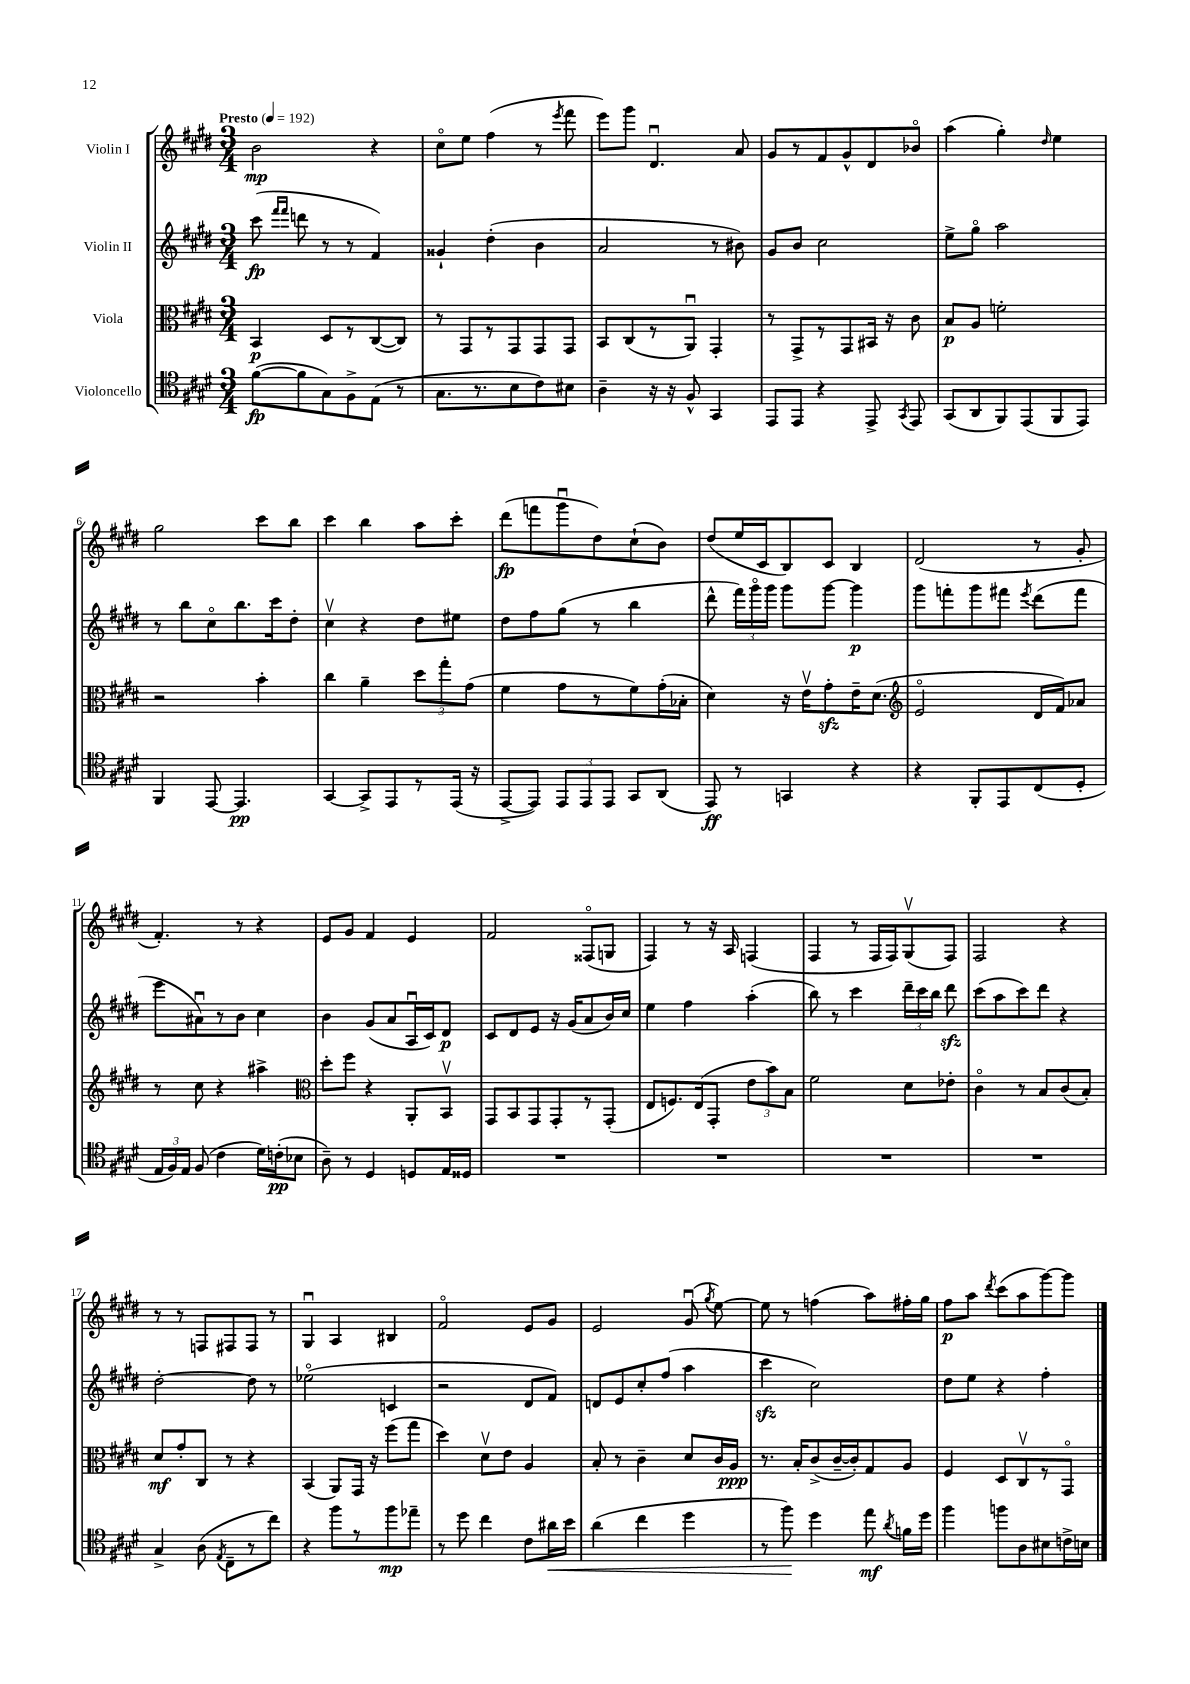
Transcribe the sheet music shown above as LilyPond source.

<<
\new StaffGroup <<
\new Staff = "s0" \with { instrumentName = "Violin I" } {
    \clef treble \key e \major \numericTimeSignature \time 3/4 \tempo "Presto" 4 = 192
    \autoBeamOff b'2\mp r4 |
    cis''8[\flageolet e''8] fis''4( r8 \acciaccatura { e'''8 } fis'''8 |
    e'''8[) gis'''8] dis'4.\downbow a'8 |
    gis'8[ r8 fis'8 gis'8-^ dis'8 bes'8]\flageolet |
    a''4( gis''4-.) \grace { dis''16 } e''4 |
    gis''2 cis'''8[ b''8] |
    cis'''4 b''4 a''8[ cis'''8]-. |
    dis'''8[\fp( f'''8 gis'''8\downbow dis''8) cis''8-!( b'8]) |
    dis''8[( e''16 cis'16 b8) cis'8] b4 |
    dis'2( r8 gis'8-. |
    fis'4.-.) r8 r4 |
    e'8[ gis'8] fis'4 e'4 |
    fis'2 fisis8[\flageolet( g8] |
    fis4) r8 r16 a16 f4( |
    fis4 r8 fis16[ fis16) gis8\upbow( fis8]) |
    fis2 r4 |
    r8 r8 f8[ fis8 fis8] r8 |
    gis4\downbow a4 bis4 |
    fis'2\flageolet e'8[ gis'8] |
    e'2 gis'8\downbow( \acciaccatura { gis''8 } e''8~) |
    e''8 r8 f''4( a''8[) fis''16-. gis''16] |
    fis''8[\p a''8] \acciaccatura { dis'''8 } cis'''8[( a''8 gis'''8~) gis'''8] \bar "|." |
}
\new Staff = "s1" \with { instrumentName = "Violin II" } {
    \clef treble \key e \major \numericTimeSignature \time 3/4
    \autoBeamOff cis'''8\fp( \grace { fis'''16[ fis'''16] } d'''8 r8 r8 fis'4) |
    gisis'4-! dis''4-.( b'4 |
    a'2 r8 bis'8) |
    gis'8[ b'8] cis''2 |
    e''8[-> gis''8]\flageolet a''2 |
    r8 b''8[ cis''8\flageolet b''8. cis'''16 dis''8]-. |
    cis''4\upbow r4 dis''8[ eis''8] |
    dis''8[ fis''8 gis''8]( r8 b''4 |
    dis'''8-^ \tuplet 3/2 { fis'''16[) gis'''16\flageolet gis'''16] } gis'''8[ gis'''8]~ gis'''4\p |
    gis'''8[ f'''8-. gis'''8 fis'''8] \acciaccatura { e'''8 } dis'''8[( fis'''8] |
    e'''8[ ais'8\downbow) r8 b'8] cis''4 |
    b'4 gis'8[( a'8 a16\downbow cis'16) dis'8]\p |
    cis'8[ dis'8 e'8] r16 gis'16[( a'8 b'16) cis''16] |
    e''4 fis''4 a''4-.( |
    b''8) r8 cis'''4 \tuplet 3/2 { dis'''16[-- cis'''16 b''16] } dis'''8\sfz |
    cis'''8[( a''8 cis'''8) dis'''8] r4 |
    dis''2~-. dis''8 r8 |
    ees''2\flageolet( c'4 |
    r2 dis'8[ fis'8]) |
    d'8[ e'8 cis''8-. fis''8]( a''4 |
    cis'''4\sfz cis''2) |
    dis''8[ e''8] r4 fis''4-. \bar "|." |
}
\new Staff = "s2" \with { instrumentName = "Viola" } {
    \clef alto \key e \major \numericTimeSignature \time 3/4
    \autoBeamOff b,4\p dis8[ r8 cis8~( cis8]) |
    r8 gis,8[ r8 gis,8 gis,8 gis,8] |
    b,8[ cis8( r8 a,8]\downbow) gis,4-. |
    r8 gis,8[-> r8 gis,8 bis,16] r16 cis'8 |
    b8[\p a8] f'2-. |
    r2 b'4-. |
    cis''4 a'4-- \tuplet 3/2 { dis''8[ gis''8-. gis'8]( } |
    fis'4 gis'8[ r8 fis'8) gis'16-.( bes16]-. |
    dis'4) r16 e'16[\upbow gis'8-.\sfz e'16-- dis'8.]( |
    \clef treble e'2\flageolet dis'16[ fis'16) aes'8] |
    r8 cis''8 r4 ais''4-> |
    \clef alto dis''8[-. fis''8] r4 a,8[-. b,8]\upbow |
    gis,8[ b,8 gis,8 gis,8-. r8 gis,8]-.( |
    e8[ f8.) e16( gis,8]-. \tuplet 3/2 { e'8[ b'8) b8] } |
    fis'2 dis'8[ ees'8]-. |
    cis'4\flageolet r8 b8[ cis'8( b8]-.) |
    dis'8[\mf gis'8-. cis8] r8 r4 |
    b,4( a,8[) gis,16] r16 fis''8[( gis''8] |
    dis''4) dis'8[\upbow e'8] a4 |
    b8-. r8 cis'4-- dis'8[ cis'16 a16]\ppp |
    r8. b16[-. cis'8->( cis'16~-- cis'16-.) gis8 a8] |
    fis4 dis8[ cis8\upbow r8 gis,8]\flageolet \bar "|." |
}
\new Staff = "s3" \with { instrumentName = "Violoncello" } {
    \clef tenor \key e \major \numericTimeSignature \time 3/4
    \autoBeamOff fis'8[~\fp( fis'8 gis8) fis8-> e8]( r8 |
    gis8.[ r8. b8 cis'8) bis8] |
    a4-- r16 r16 fis8-^ gis,4 |
    e,8[ e,8] r4 e,8-> \acciaccatura { gis,8 } e,8 |
    gis,8[( a,8 fis,8) e,8( fis,8 e,8]) |
    fis,4 e,8~ e,4.\pp |
    gis,4~ gis,8[-> e,8 r8 e,16]( r16 |
    e,8[~-> e,8]) \tuplet 3/2 { e,8[ e,8 e,8] } gis,8[ a,8]( |
    e,8\ff) r8 g,4 r4 |
    r4 fis,8[-. e,8 cis8( dis8]-. |
    \tuplet 3/2 { e16[ fis16) e16] } fis8( cis'4 dis'16[) c'16-.\pp( bes8] |
    a8--) r8 dis4 d8[ e16 disis16] |
    R2. |
    R2. |
    R2. |
    R2. |
    gis4-> a8( \acciaccatura { e8 } cis8[-- r8 cis''8]) |
    r4 fis''8[ r8 fis''8\mp ees''8]-- |
    r8 dis''8 cis''4 cis'8[ ais'16\< b'16] |
    a'4( cis''4 dis''4 |
    r8 fis''8\!) dis''4 e''8\mf \acciaccatura { a'8 } f'16[ dis''16] |
    fis''4 f''8[ a8 bis8 c'16-> b16] \bar "|." |
}
>>
>>
